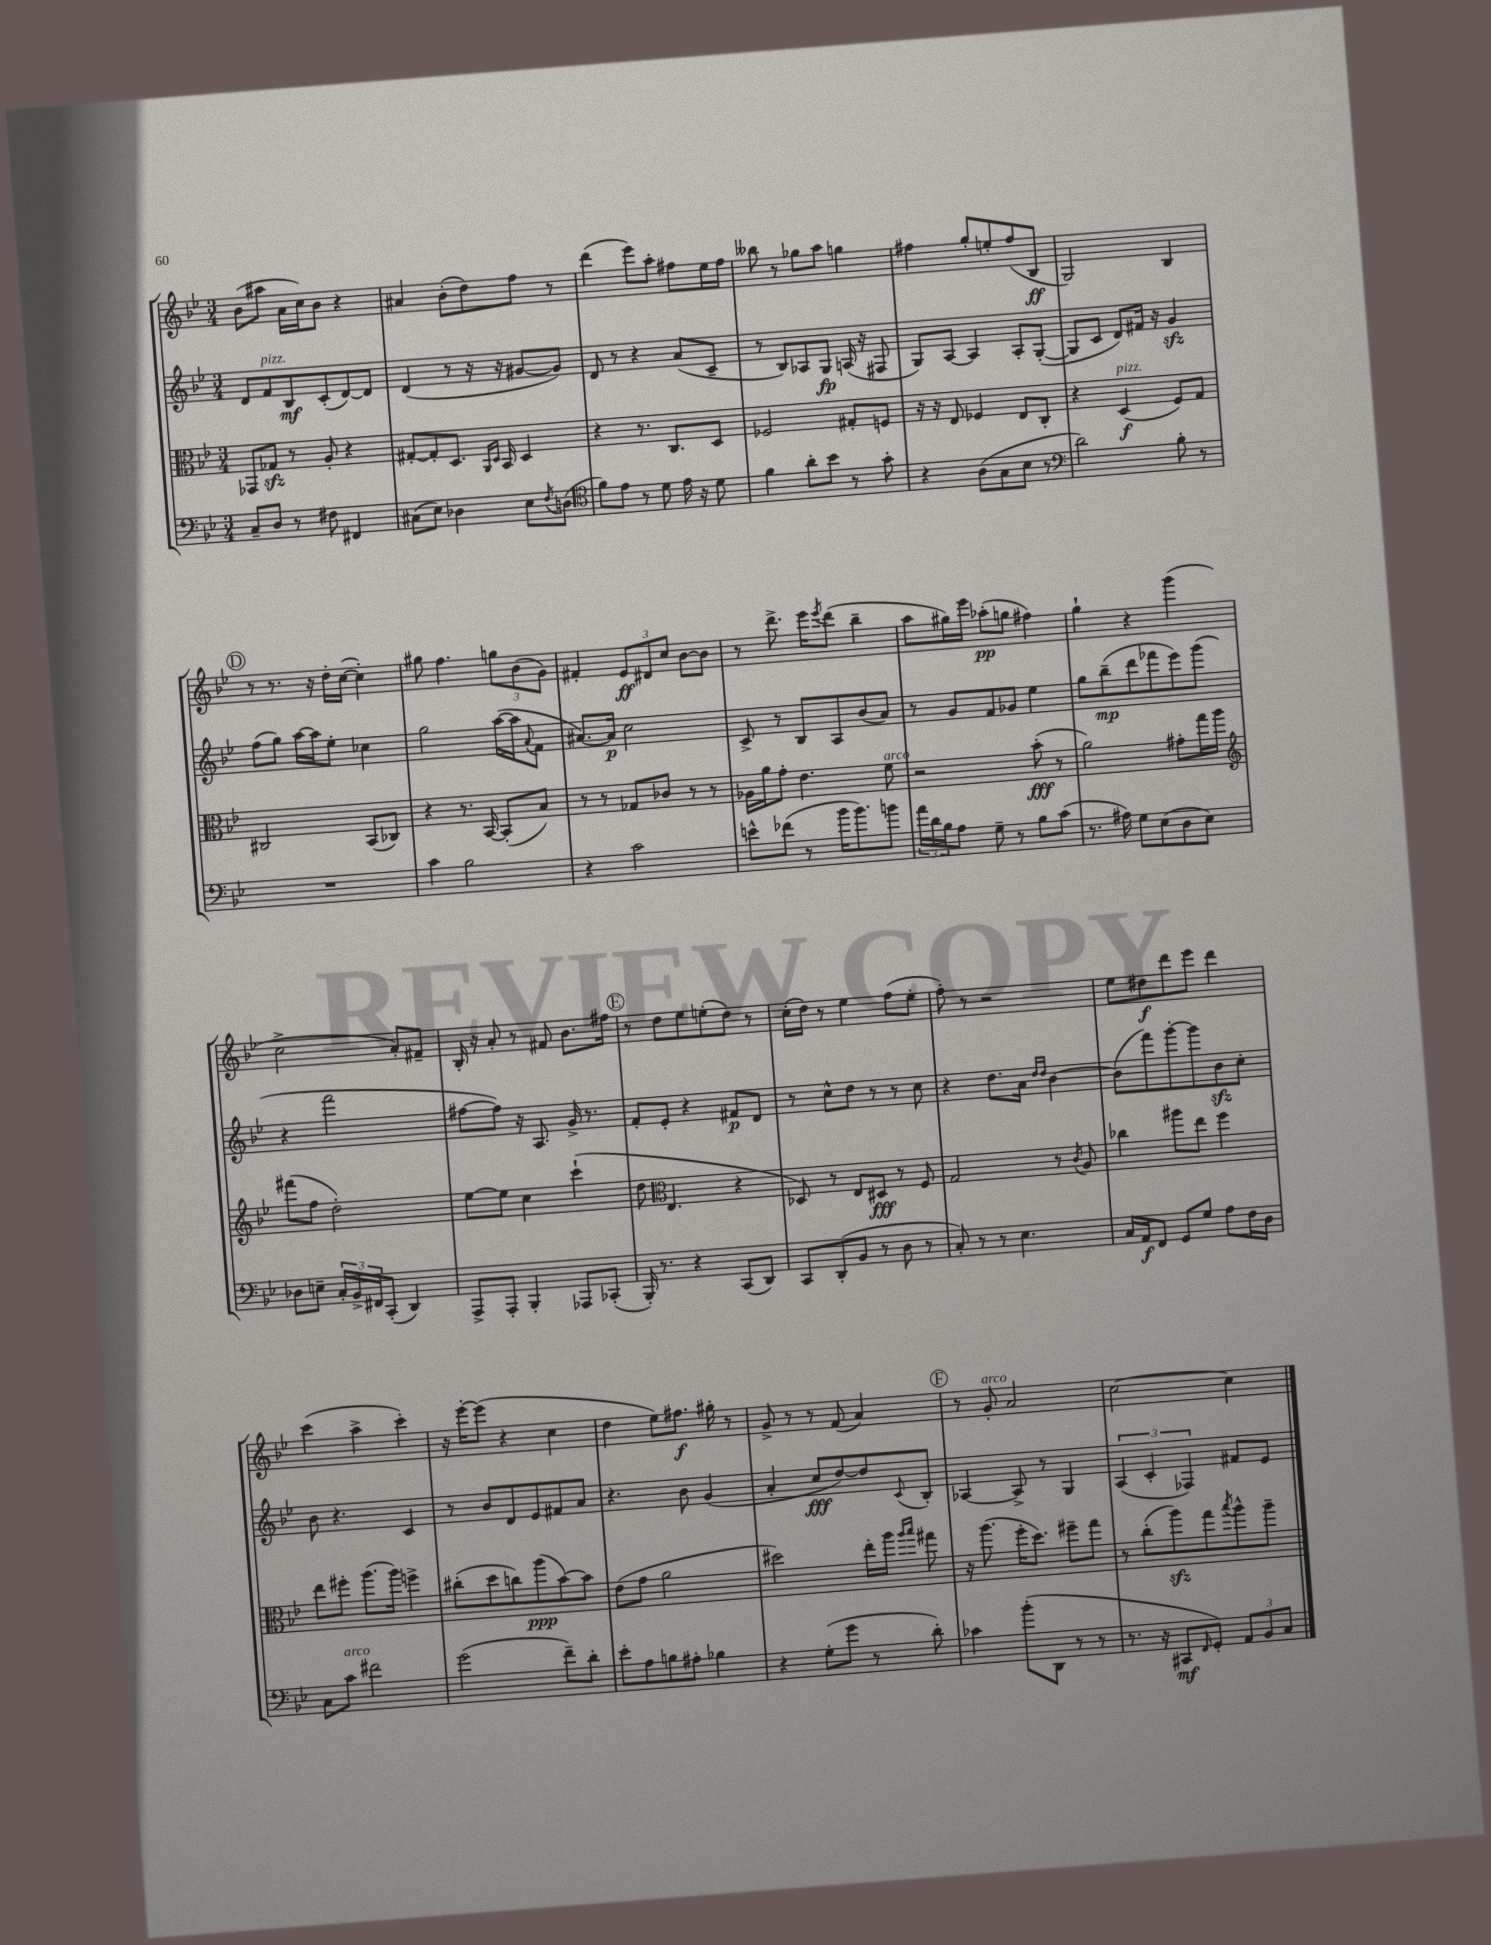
<<
\new StaffGroup <<
\new Staff = "s0" {
    \clef treble \key bes \major \numericTimeSignature \time 3/4
    bes'8( ais''8 a'16 c''16) bes'8 r4 |
    ais'4 bes'8-.( d''8) f''8 r8 |
    d'''4( ees'''8) a''8-. fis''8 ees''16 fis''16 |
    beses''8 r8 ges''8 a''8 g''4 |
    fis''4 g''8-. e''8-. fis''8( bes8\ff |
    g2) bes4 |
    \mark \markup { \circle "D" } r8 r8. r16 d''16-. c''16~( c''4-.) |
    gis''8 f''4. \tuplet 3/2 { g''8 bes'8( g'8) } |
    fis'4-. \tuplet 3/2 { ees'8\ff dis'8 c''8 } bes'8~ bes'8 |
    r8 d'''8.-> ees'''16 \acciaccatura { ees'''8 } d'''8( bes''4-- |
    a''8 gis''16) ees'''16 aes''8-.\pp( g''8 fis''4) |
    g''4-! r4 g'''4( |
    c''2-> a'8-.) fis'8-- |
    bes16-. r16 a'8-. r8 fis'8 bes'8. fis''16 |
    \mark \markup { \circle "E" } r8 d''8 ees''8 e''8-.( d''8) r8 |
    c''16-.( d''16) r8 ees''4 f''8( ees''8-. |
    f''8-.) r8 r2 |
    ees''8 dis''8\f d'''8 ees'''8 d'''4 |
    c'''4( a''4-> c'''4-.) |
    r16 ees'''16~-. ees'''8( r4 c''4 |
    d''4 ees''8) fis''8.\f gis''16-. r8 |
    g'8-> r8 r8 f'8( a'4) |
    \mark \markup { \circle "F" } r8 g'8-.^\markup { \italic "arco" } a'2 |
    c''2~ c''4 \bar "|." |
}
\new Staff = "s1" {
    \clef treble \key bes \major \numericTimeSignature \time 3/4
    d'8 f'8^\markup { \italic "pizz." } bes8\mf c'8-.( d'8~) d'8 |
    d'4( r8 r16 r16 gis'8~ gis'8) |
    d'8 r8 r4 a'8( c'8-- |
    r8 bes8) aes8 g8\fp a16( r16 fis8 |
    g8) a8~ a4 a8-. g8~-.( |
    g8 c'8 d'8) fis'16 r16 g'4\sfz |
    \mark \markup { \circle "D" } f''8( g''8) a''16~ a''16 ees''8-. ces''4 |
    g''2 a''16~( a''16 \appoggiatura { a'8 } f'8 |
    ais'8.~) ais'16\p c''2 |
    c'8-> r8 bes8 a8 bes'8( a'8) |
    r8 g'8 f'8 ges'8 ees''4 |
    g''8 bes''8--\mp( d'''8 fes'''8 ees'''8) g'''8( |
    r4 f'''2 |
    fis''8~ fis''8) r16 a8. g'16-> r8. |
    \mark \markup { \circle "E" } f'8-. ees'8-. r4 fis'8\p d'8 |
    r8 c''8-^ d''8 r8 r8 c''8 |
    r4 d''8. a'16 \grace { d''16 d''16 } bes'4~ |
    bes'8( f'''8) g'''8~-. g'''8 bes'8\sfz c''8-. |
    bes'8 r4. c'4 |
    r8 bes'8 d'8 ees'8 fis'8 a'8 |
    r4. bes'8 g'4( |
    a'4-. c''8\fff d''8~) d''8 \appoggiatura { c'8 } bes8-. |
    \mark \markup { \circle "F" } aes4~ aes8-> r8 g4 |
    \tuplet 3/2 { a4( c'4-. fes4) } fis'8 ees'8 \bar "|." |
}
\new Staff = "s2" {
    \clef alto \key bes \major \numericTimeSignature \time 3/4
    ges,8 ges8\sfz r8 a8-. r4 |
    gis8~-. gis8-. d8. \grace { a,16 d16 } bes,16 d4 |
    r4 r8. c8. d8 |
    fes2 gis8-. f8 |
    r16 r16 ees8 fes4 ees8 c8-. |
    r4 d4\f^\markup { \italic "pizz." }( f8) g8 |
    \mark \markup { \circle "D" } cis2 bes,8( ces8) |
    r4 r8. bes,16~ bes,8-.( bes8) |
    r8 r8 ges8 ces'8 r8 r8 |
    aes16 a'16 g'8-. ees'4. f'8^\markup { \italic "arco" } |
    r2 bes'8-.\fff( r8 |
    a'2) gis'8-. g''16 a''16 |
    \clef treble fis'''8( f''8 d''2-.) |
    ees''8~ ees''8 c''4 c'''4-!( |
    \mark \markup { \circle "E" } d''8 \clef alto ees4. r4 |
    des8) r8 ees8 dis8\fff r8 f8 |
    g2 r8 \acciaccatura { c'8 } a8 |
    ces''4 ais''8 ees''8 f''4 |
    ees''8 fis''8-. a''8.( a''16) f''4-> |
    cis''8-.( d''8 c''8) a''8\ppp( bes'8~) bes'8 |
    ees'8( g'8 a'2 |
    dis''2) ees''16-. a''16 \grace { a''16 bes''16 } gis''8 |
    \mark \markup { \circle "F" } r16 a''8.( f''16-. d''8.) fis''8-- g''8 |
    r8 c''8-.( a''8\sfz) g''8 \acciaccatura { bes''8 } a''8-^ a''8-- \bar "|." |
}
\new Staff = "s3" {
    \clef bass \key bes \major \numericTimeSignature \time 3/4
    c8-- d8 r8 fis8 fis,4 |
    cis8( ees8) des4 ees8 \acciaccatura { f8 } d8( |
    \clef tenor f'8) ees'8 r8 d'8 ees'16 r16 d'8 |
    f'4 a'8-. bes'8 r8 g'8-. |
    r4 a8( g8 bes8 r8 |
    \clef bass d'2) bes8-. r8 |
    \mark \markup { \circle "D" } R2. |
    c'4 bes2 |
    r4 c'2 |
    e'8-^ fes'8( r8 bes'16 bes'8.) b'8 |
    \tuplet 3/2 { a'16 d'16 bes16 } a8 g8-- r8 bes8 c'8( |
    r8. ais16) g8 ees8( d8 ees8) |
    des8 e8-- \tuplet 3/2 { c16-. bes,16-> fis,16 } c,8-.( d,4) |
    a,,8-> a,,8-. bes,,4-. aes,,8 ces,8-.( |
    \mark \markup { \circle "E" } bes,,16-.) r8. r4 c,8( d,8) |
    c,8 d,8-.( bes,8 r8 d8 r8 |
    c8-.) r8 r8 ees4. |
    c16 a,16\f f,8 g,8 g8 a8 f16 d16 |
    c8 c'8^\markup { \italic "arco" } fis'2 |
    g'2( f'8--) d'8-. |
    ees'8-. a8 b8 ais8-. bes4 |
    r4 g8-.( g'8 r8 d'8-.) |
    \mark \markup { \circle "F" } ces'4 bes'8-.( d,8 r8 r8 |
    r8. r16 cis,8\mf \grace { f,16 } g,8-.) \tuplet 3/2 { a,8 bes,8 c8 } \bar "|." |
}
>>
>>
\layout { \context { \Score \remove "Bar_number_engraver" } }
